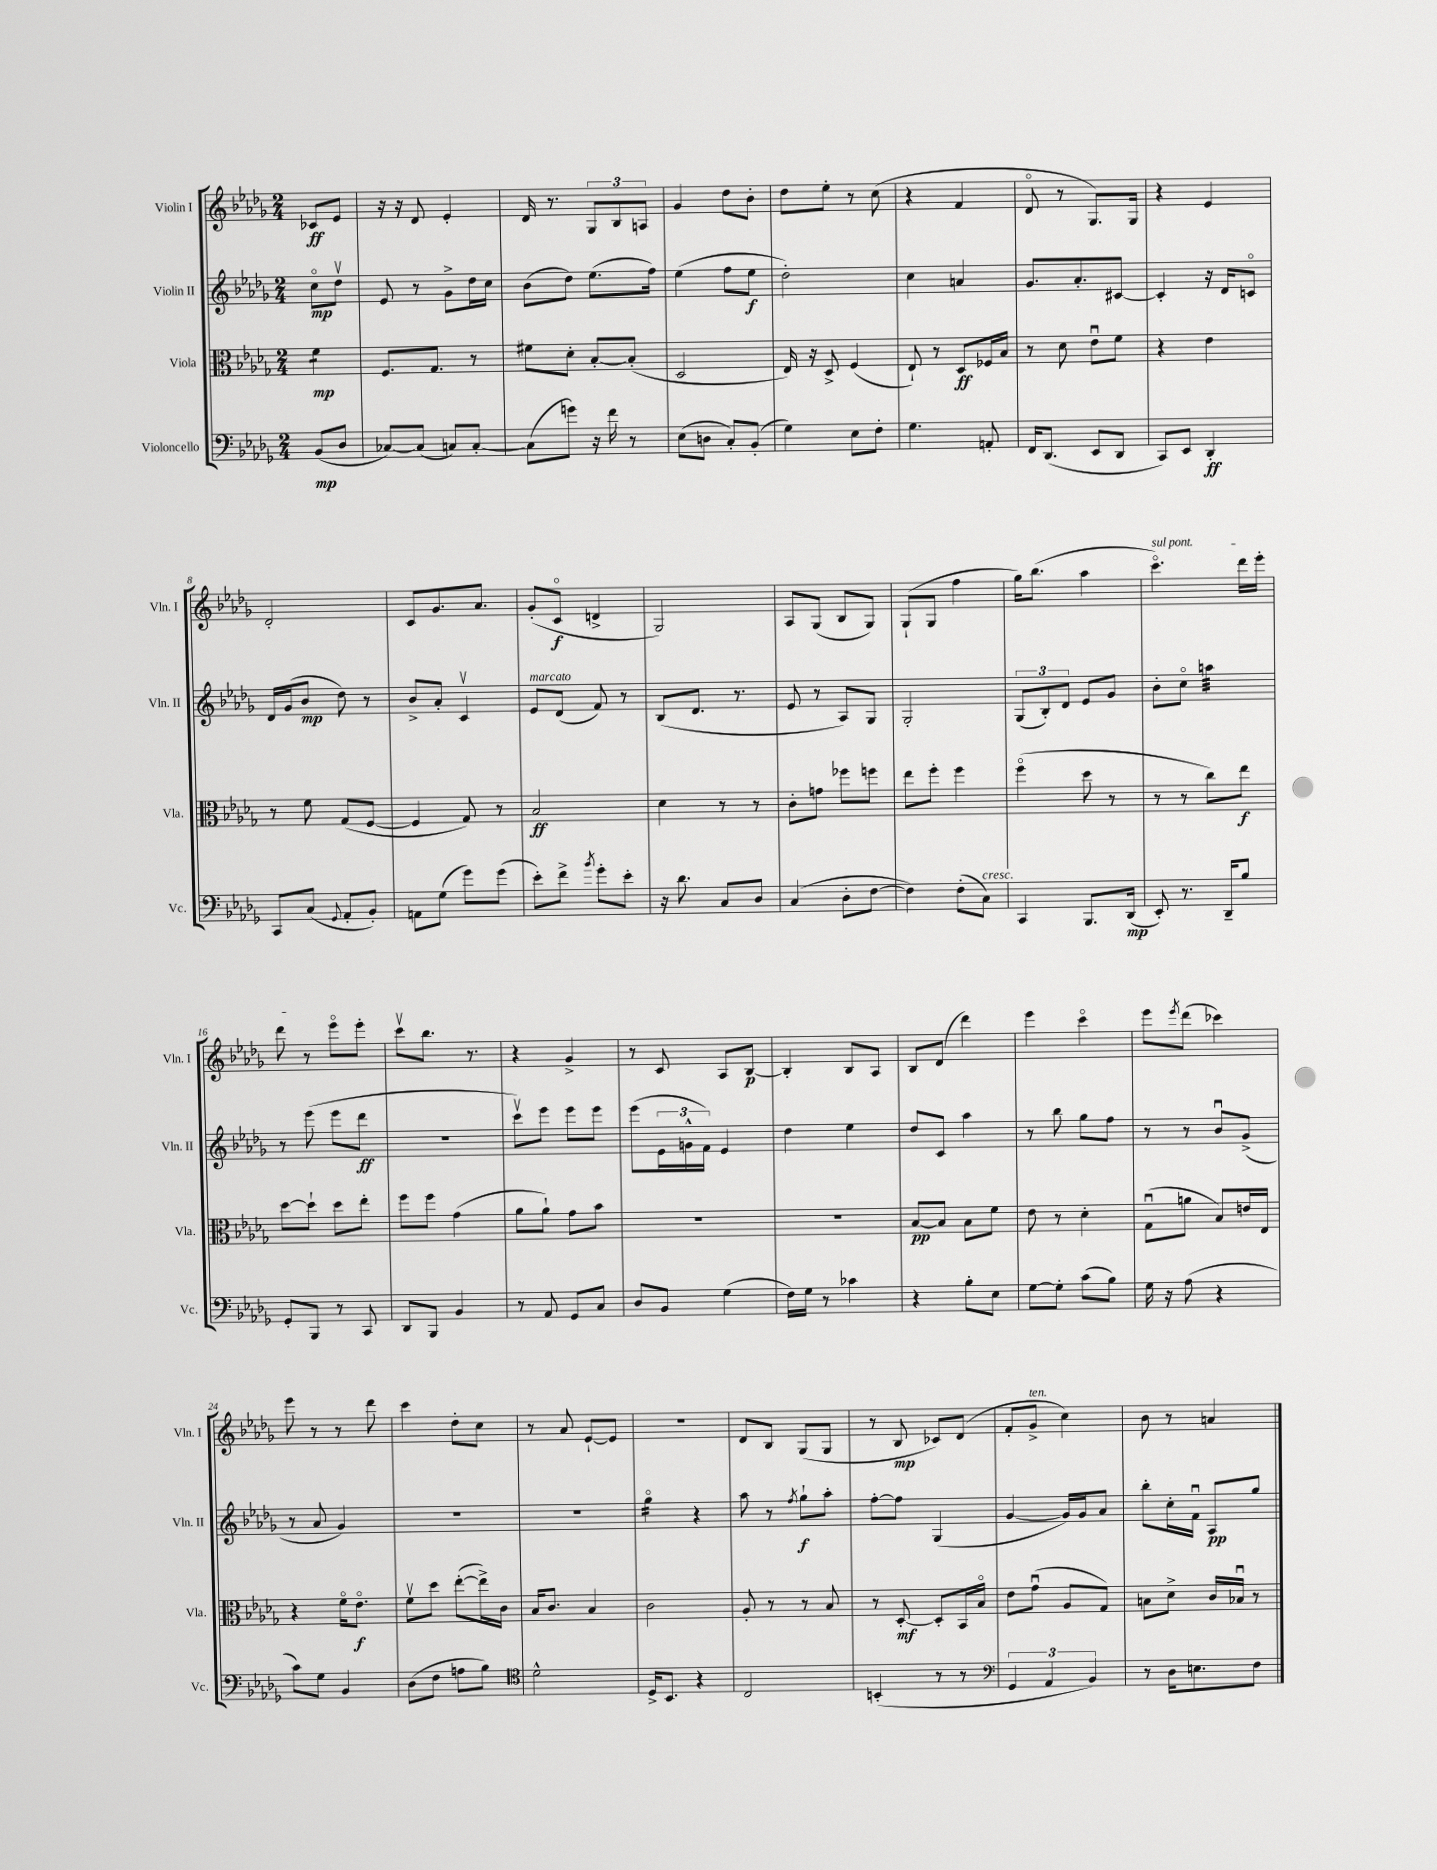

**kern	**kern	**kern	**kern
*staff4	*staff3	*staff2	*staff1
*clefF4	*clefC3	*clefG2	*clefG2
*k[b-e-a-d-g-]	*k[b-e-a-d-g-]	*k[b-e-a-d-g-]	*k[b-e-a-d-g-]
*M2/4	*M2/4	*M2/4	*M2/4
(8BB-	4f	8cco	8c-
8D-	.	8dd-v	8e-
=	=	=	=
[8C-)	8.F	8e-	16r
.	.	.	16r
(8C-]	.	8r	8d-
.	8.G-	.	.
8C)	.	8g-^	4e-'
[8C'	8r	16dd-	.
.	.	16cc	.
=	=	=	=
(8C]	8f#	(8b-	16d-
.	.	.	8.r
8g)	8d-'	8dd-)	.
16r	[8B-'	(8.ee-	12G-
16f	.	.	.
.	.	.	12B-
8r	(8B-']	.	.
.	.	.	12A
.	.	16ff)	.
=	=	=	=
(8E-	2D-	(4ee-	4g-
8D	.	.	.
8C')	.	8ff	8dd-
(8BB-'	.	8ee-	8b-'
=	=	=	=
4G-)	16E-)	2dd-')	8dd-
.	16r	.	.
.	8D-^	.	8ee-'
8E-	(4F	.	8r
8F'	.	.	(8cc
=	=	=	=
4.G-	8E-`)	4cc	4r
.	8r	.	.
.	8D-	4a	4f
8AA'	16F-	.	.
.	16B-	.	.
=	=	=	=
16FF	8r	8.g-	8d-o
(8.DD-	.	.	.
.	8d-	.	8r
.	.	8.a-'	.
8EE-	8e-u	.	8.G-)
8DD-	8f	[8c#	.
.	.	.	16G-
=	=	=	=
8CC)	4r	4c#']	4r
8EE-	.	.	.
4DD-'	4e-	16r	4e-
.	.	16d-	.
.	.	8co	.
=	=	=	=
8CC	8r	16d-	2d-'
.	.	(16g-	.
(8C	8f	8b-	.
8qqGG-	.	.	.
8AA-'	(8G-	8dd-)	.
8BB-')	[8F	8r	.
=	=	=	=
8AA	4F]	8b-^	8c
(8G-	.	8a-'	8.g-
8g-)	8G-)	4cv	.
.	.	.	8.a-
(8g-	8r	.	.
=	=	=	=
8e-')	2B-	8e-	(8g-'
8f^	.	(8d-	8co
8qb-	.	.	.
8g-'	.	8f)	4d^
8e-'	.	8r	.
=	=	=	=
16r	4d-	(8B-	2G-)
8.d-	.	.	.
.	.	8.d-	.
8C	8r	.	.
.	.	8.r	.
8D-	8r	.	.
=	=	=	=
(4C	8c'	8e-	8A-
.	8g	8r	(8G-
8D-'	8ff-	8A-)	8B-
[8F	8ff	8G-	8G-)
=	=	=	=
4F])	8ee-	2G-'	(8G-`
.	8ff'	.	8G-
(8F'	4ff	.	4ff
8C)	.	.	.
=	=	=	=
4CC	(4ffo	(12G-	16gg-)
.	.	.	(8.bb-
.	.	12B-')	.
.	.	12d-	.
8.BBB-	8dd-	8e-	4aa-
.	8r	8g-	.
(16DD-	.	.	.
=	=	=	=
8EE-')	8r	8b-'	4.ccco)
8.r	8r	8cco	.
.	8cc)	4aa	.
16DD-~	.	.	.
8B-	8ee-	.	16ddd-
.	.	.	16eee-'
=	=	=	=
8GG-'	[8dd-	8r	8ddd-
8BBB-	8dd-`]	(8eee-	8r
8r	8dd-	8eee-	8eee-o
8CC	8ee-'	8ddd-	8eee-'
=	=	=	=
8DD-	8ff	2r	8cccv
8BBB-	8ff	.	8.bb-
4BB-	(4g-	.	.
.	.	.	8.r
=	=	=	=
8r	8a-	8cccv)	4r
8AA-	8a-`)	8eee-	.
8GG-	8g-	8eee-	4g-^
8C	8b-	8eee-	.
=	=	=	=
8D-	2r	(8eee-	8r
8BB-	.	24e-	8c
.	.	24g^^	.
.	.	24f)	.
(4G-	.	4e-	8A-
.	.	.	[8B-
=	=	=	=
16F)	2r	4dd-	4B-']
16G-	.	.	.
8r	.	.	.
4c-	.	4ee-	8B-
.	.	.	8A-
=	=	=	=
4r	[8B-	8dd-	8B-
.	8B-]	8c	(8d-
8B-'	8B-	4aa-	4ddd-)
8E-	8f	.	.
=	=	=	=
[8G-	8e-	8r	4eee-
8G-']	8r	8bb-	.
(8c	4d-'	8gg-	4ccco
8B-)	.	8ff	.
=	=	=	=
16G-	(8G-u	8r	8eee-
16r	.	.	.
.	.	.	8qeee-
(8A-	8a	8r	(8ddd-
4r	8B-)	8b-u	4ccc-)
.	16e	(8g-^	.
.	16E-	.	.
=	=	=	=
8c)	4r	8r	8eee-
8G-	.	8a-	8r
4BB-	16fo	4g-)	8r
.	8.e-o	.	.
.	.	.	8ddd-
=	=	=	=
(8D-	8fv	2r	4ccc
8F	8dd-	.	.
8A	([8ee-'	.	8dd-'
8B-)	16ee-^])	.	8cc
.	16c	.	.
=	=	=	=
*clefC4	*	*	*
2d-^^	16B-	2r	8r
.	8.c	.	.
.	.	.	8a-
.	4B-	.	[8e-`
.	.	.	8e-]
=	=	=	=
16D-^	2c	4gg-o	2r
8.BB-	.	.	.
4r	.	4r	.
=	=	=	=
2C	8A-'	8aa-	8d-
.	8r	8r	8B-
.	.	8qff	.
.	8r	8gg-`	(8G-
.	8B-	8aa-'	8G-
=	=	=	=
(4BB'	8r	[8ff'	8r
.	[8D-'	8ff]	8B-
8r	8D-']	(4G-	8c-)
8r	16BB-	.	(8d-
.	16B-o	.	.
=	=	=	=
*clefF4	*	*	*
6GG-	8e-	[4g-	8f'
.	(8g-u	.	8g-^
6AA-	.	.	.
.	8A-	16g-])	4cc)
.	.	16g-	.
6BB-)	.	.	.
.	8G-)	8a-	.
=	=	=	=
8r	8B	8bb-'	8b-
16D-	8d-^	16cc'	8r
8.E	.	16fu	.
.	16c	8A-	4a
.	16B-u	.	.
8F	8r	8gg-	.
==	==	==	==
*-	*-	*-	*-
